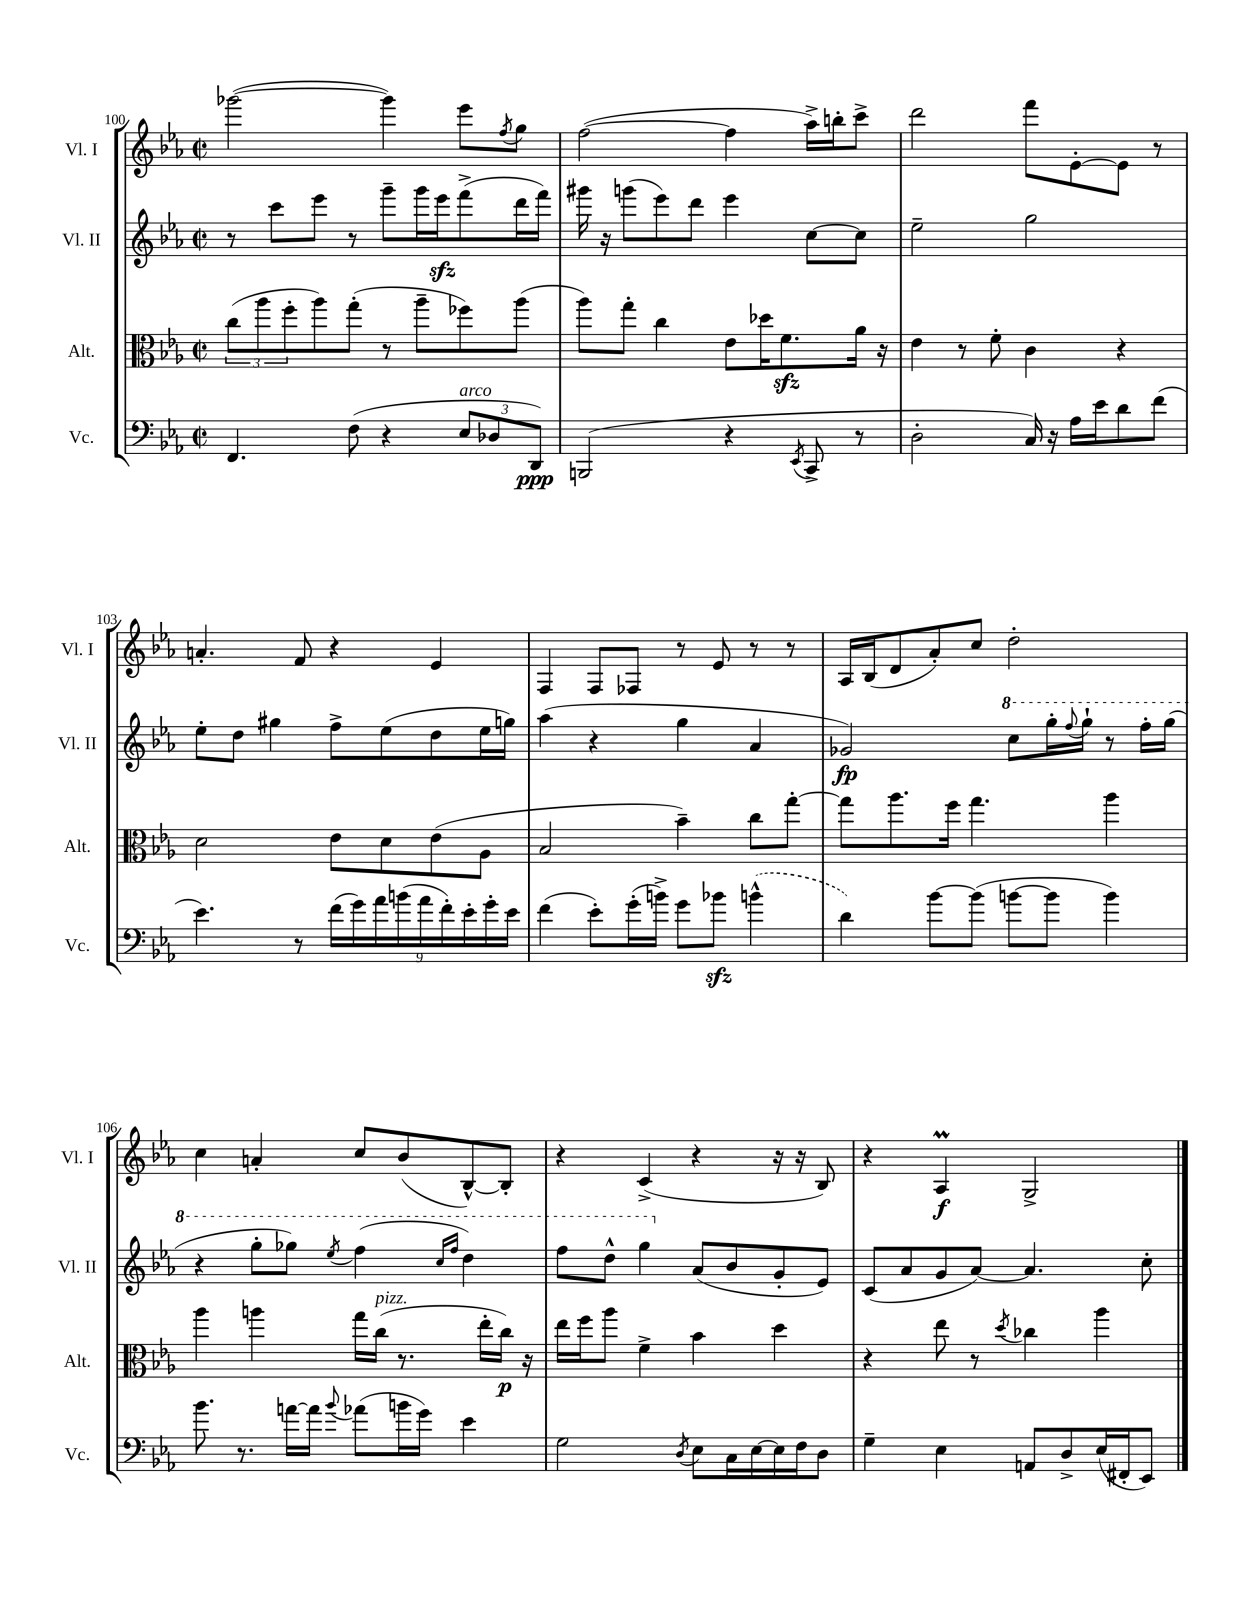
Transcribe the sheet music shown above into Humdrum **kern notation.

**kern	**dynam	**kern	**dynam	**kern	**dynam	**kern	**dynam
*part4	*part4	*part3	*part3	*part2	*part2	*part1	*part1
*staff4	*staff4	*staff3	*staff3	*staff2	*staff2	*staff1	*staff1
*I"Vc.	*	*I"Alt.	*	*I"Vl. II	*	*I"Vl. I	*
*I'Vc.	*	*I'Alt.	*	*I'Vl. II	*	*I'Vl. I	*
*clefF4	*	*clefC3	*	*clefG2	*	*clefG2	*
*k[b-e-a-]	*	*k[b-e-a-]	*	*k[b-e-a-]	*	*k[b-e-a-]	*
*M2/2	*	*M2/2	*	*M2/2	*	*M2/2	*
*met(c|)	*	*met(c|)	*	*met(c|)	*	*met(c|)	*
=100	=100	=100	=100	=100	=100	=100	=100
4.FF/	.	(12cc\L	.	8r	.	([2ggg-X\	.
.	.	12aa-\	.	.	.	.	.
.	.	.	.	8ccc\L	.	.	.
.	.	12ff'\	.	.	.	.	.
.	.	8aa-\)	.	8eee-\J	.	.	.
(8F\	.	(8gg'\J	.	8r	.	.	.
4r	.	8r	.	8ggg~\L	.	4ggg-\])	.
.	.	8aa-~\L	.	16ggg\L	.	.	.
.	.	.	.	16eee-zz\J	.	.	.
!LO:TX:a:i:t=arco	!	!	!	!	!	!	!
12E-/L	.	8ff-X\)	.	(8fff^\	.	8eee-\L	.
12D-X/	.	.	.	.	.	.	.
.	.	.	.	.	.	8qff/	.
.	.	(8aa-\J	.	16ddd\L	.	8gg\J	.
12DD/J)	ppp	.	.	.	.	.	.
.	.	.	.	16fff\JJ)	.	.	.
=101	=101	=101	=101	=101	=101	=101	=101
(2BBBn/	.	8aa-\L)	.	16ggg#X\	.	([2ff\	.
.	.	.	.	16r	.	.	.
.	.	8gg'\J	.	(8gggn\L	.	.	.
.	.	4cc\	.	8eee-\)	.	.	.
.	.	.	.	8ddd\J	.	.	.
4r	.	8e-\L	.	4eee-\	.	4ff\]	.
.	.	16dd-X\K	.	.	.	.	.
.	.	8.fzz\	.	.	.	.	.
8qEE-/	.	.	.	.	.	.	.
8CC^/	.	.	.	[8cc\L	.	16aa-^\LL)	.
.	.	.	.	.	.	16bbn'\J	.
8r	.	16a-\Jk	.	8cc\J]	.	8ccc^\J	.
.	.	16r	.	.	.	.	.
=102	=102	=102	=102	=102	=102	=102	=102
2D'\	.	4e-\	.	2ee-~\	.	2ddd\	.
.	.	8r	.	.	.	.	.
.	.	8f'\	.	.	.	.	.
16C/)	.	4c\	.	2gg\	.	8fff\L	.
16r	.	.	.	.	.	.	.
16A-\LL	.	.	.	.	.	[8e-'\	.
16e-\J	.	.	.	.	.	.	.
8d\	.	4r	.	.	.	8e-\J]	.
(8f\J	.	.	.	.	.	8r	.
!!LO:LB:g=z
=103	=103	=103	=103	=103	=103	=103	=103
4.e-\)	.	2d\	.	8ee-'\L	.	4.an'/	.
.	.	.	.	8dd\J	.	.	.
.	.	.	.	4gg#X\	.	.	.
8r	.	.	.	.	.	8f/	.
(18f\LL	.	8e-\L	.	8ff^\L	.	4r	.
18g\)	.	.	.	.	.	.	.
18a-\	.	.	.	.	.	.	.
.	.	8d\	.	(8ee-\	.	.	.
(18bn\	.	.	.	.	.	.	.
18a-\	.	.	.	.	.	.	.
.	.	(8e-\	.	8dd\	.	4e-/	.
18f'\)	.	.	.	.	.	.	.
18e-'\	.	.	.	.	.	.	.
.	.	8A-\J	.	16ee-\L	.	.	.
18g'\	.	.	.	.	.	.	.
.	.	.	.	16ggn\JJ)	.	.	.
18e-\JJ	.	.	.	.	.	.	.
=104	=104	=104	=104	=104	=104	=104	=104
(4f\	.	2B-/	.	(4aa-\	.	4F/	.
8e-'\L)	.	.	.	4r	.	8F/L	.
(16g'\L	.	.	.	.	.	8F-X/J	.
16bn^\JJ)	.	.	.	.	.	.	.
8g\L	.	4b-~\)	.	4gg\	.	8r	.
8b-Xzz\J	.	.	.	.	.	8e-/	.
(4bn^^\	.	8cc\L	.	4a-/	.	8r	.
.	.	[8gg'\J	.	.	.	8r	.
=105	=105	=105	=105	=105	=105	=105	=105
4d\)	.	8gg\L]	.	2g-X/)	fp	16A-/LL	.
.	.	.	.	.	.	(16B-/J	.
.	.	8.aa-\	.	.	.	8d/	.
[8b-\L	.	.	.	.	.	8a-'/)	.
.	.	16ff\Jk	.	.	.	.	.
(8b-\J]	.	4.gg\	.	.	.	8cc/J	.
*	*	*	*	*8va	*	*	*
[8bn\L	.	.	.	8ccc\L	.	2dd'\	.
8b\J]	.	.	.	16ggg'\L	.	.	.
.	.	.	.	8qqfff/	.	.	.
.	.	.	.	16ggg`\JJ	.	.	.
4b\)	.	4aa-\	.	8r	.	.	.
.	.	.	.	16fff'\LL	.	.	.
.	.	.	.	(16ggg\JJ	.	.	.
!!LO:LB:g=z
=106	=106	=106	=106	=106	=106	=106	=106
8.b-\	.	4aa-\	.	4r	.	4cc\	.
8.r	.	.	.	.	.	.	.
.	.	4aan\	.	8ggg'\L	.	4an'/	.
[16an\LL	.	.	.	8ggg-X\J)	.	.	.
16a\JJ]	.	.	.	.	.	.	.
8qqb-/	.	.	.	8qeee-/	.	.	.
(8a-X\L	.	16gg\LL	.	(4fff\	.	8cc/L	.
!	!	!LO:TX:a:i:t=pizz.	!	!	!	!	!
.	.	(16cc\JJ	.	.	.	.	.
16bn\L	.	8.r	.	.	.	(8b-/	.
16g\JJ)	.	.	.	.	.	.	.
.	.	.	.	16qqccc/LL	.	.	.
.	.	.	.	16qqfff/JJ	.	.	.
4e-\	.	.	.	4ddd\)	.	[8B-^^/)	.
.	.	16ee-'\LL	.	.	.	.	.
.	.	16cc\JJ)	p	.	.	8B-'/J]	.
.	.	16r	.	.	.	.	.
=107	=107	=107	=107	=107	=107	=107	=107
2G\	.	16ee-\LL	.	8fff\L	.	4r	.
.	.	16ff\J	.	.	.	.	.
.	.	8aa-\J	.	8ddd^^\J	.	.	.
.	.	4f^\	.	4ggg\	.	(4c^/	.
8qD/	.	.	.	.	.	.	.
*	*	*	*	*X8va	*	*	*
8E-\L	.	4b-\	.	(8a-/L	.	4r	.
16C\L	.	.	.	8b-/	.	.	.
[16E-\	.	.	.	.	.	.	.
16E-\]	.	4dd\	.	8g'/	.	16r	.
16F\J	.	.	.	.	.	16r	.
8D\J	.	.	.	8e-/J)	.	8B-/)	.
=108	=108	=108	=108	=108	=108	=108	=108
4G~\	.	4r	.	(8c/L	.	4r	.
.	.	.	.	8a-/	.	.	.
4E-\	.	8ee-\	.	8g/	.	4A-M/	f
.	.	8r	.	[8a-/J)	.	.	.
.	.	8qdd/	.	.	.	.	.
8AAn/L	.	4cc-X\	.	4.a-/]	.	2G^/	.
8D^/	.	.	.	.	.	.	.
(16E-/L	.	4aa-\	.	.	.	.	.
16FF#X'/J	.	.	.	.	.	.	.
8EE-/J)	.	.	.	8cc'\	.	.	.
==	==	==	==	==	==	==	==
*-	*-	*-	*-	*-	*-	*-	*-
